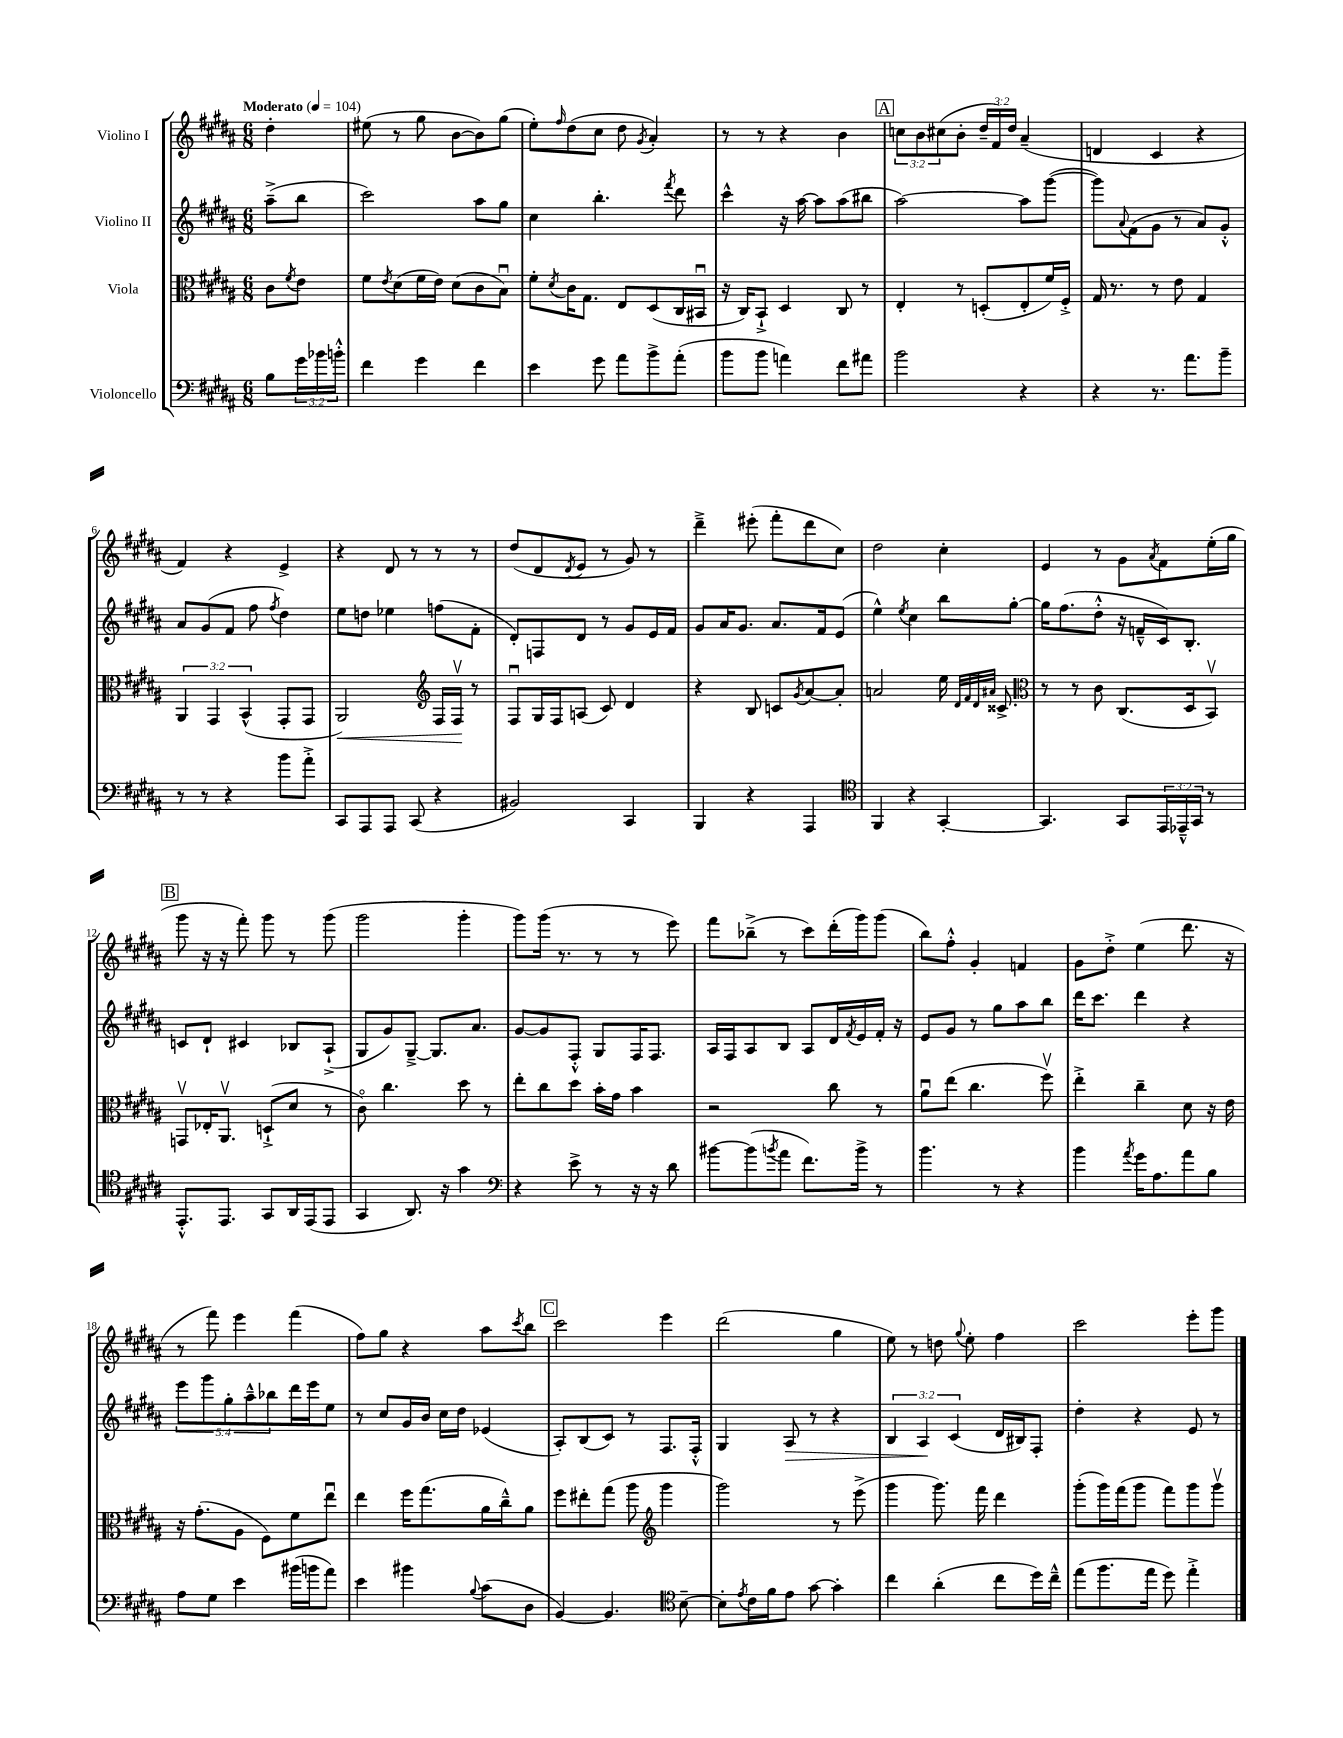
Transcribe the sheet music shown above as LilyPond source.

<<
\new StaffGroup <<
\new Staff = "s0" \with { instrumentName = "Violino I" } {
    \clef treble \key b \major \numericTimeSignature \time 6/8 \override Staff.TupletNumber.text = #tuplet-number::calc-fraction-text \partial 4 \tempo "Moderato" 4 = 104
    dis''4-. |
    eis''8( r8 gis''8 b'8~ b'8) gis''8( |
    e''8-.) \grace { fis''16 } dis''8( cis''8 dis''8 \acciaccatura { gis'8 } ais'4-.) |
    r8 r8 r4 b'4 |
    \mark \markup { \box "A" } \tuplet 3/2 { c''8 b'8 cis''8( } b'8-. \tuplet 3/2 { dis''16-- fis'16) dis''16 } ais'4--( |
    d'4 cis'4 r4 |
    fis'4) r4 e'4-> |
    r4 dis'8 r8 r8 r8 |
    dis''8( dis'8 \acciaccatura { dis'8 } e'8 r8 gis'8) r8 |
    dis'''4---> eis'''8-.( fis'''8-. dis'''8 cis''8) |
    dis''2 cis''4-. |
    e'4 r8 gis'8 \acciaccatura { ais'8 } fis'8 e''16-.( gis''16 |
    \mark \markup { \box "B" } gis'''8 r16 r16 fis'''8-.) gis'''8 r8 gis'''8( |
    gis'''2 gis'''4-. |
    gis'''8) gis'''16( r8. r8 r8 e'''8) |
    fis'''8 bes''8--->( r8 cis'''8) dis'''16-.( gis'''16) gis'''8( |
    b''8) fis''8-.-^ gis'4-. f'4 |
    gis'8 dis''8-.-> e''4( dis'''8. r16 |
    r8 fis'''8) e'''4 fis'''4( |
    fis''8) gis''8 r4 ais''8 \acciaccatura { cis'''8 } b''8 |
    \mark \markup { \box "C" } cis'''2 e'''4 |
    dis'''2( gis''4 |
    e''8) r8 d''8 \appoggiatura { gis''8 } e''8-. fis''4 |
    cis'''2 e'''8-. gis'''8 \bar "|." |
}
\new Staff = "s1" \with { instrumentName = "Violino II" } {
    \clef treble \key b \major \numericTimeSignature \time 6/8 \override Staff.TupletNumber.text = #tuplet-number::calc-fraction-text \partial 4
    ais''8--->( b''8 |
    cis'''2) ais''8 gis''8 |
    cis''4 b''4.-. \acciaccatura { fis'''8 } dis'''8 |
    cis'''4-^ r16 ais''16~ ais''8 ais''8( bis''8 |
    \mark \markup { \box "A" } ais''2~) ais''8 gis'''8~( |
    gis'''8) \appoggiatura { ais'8 } fis'8( gis'8 r8 ais'8) gis'8-.-^ |
    ais'8 gis'8( fis'8 fis''8 \acciaccatura { fis''8 } dis''4) |
    e''8 d''8 ees''4 f''8( fis'8-. |
    dis'8-.) f8 dis'8 r8 gis'8 e'16 fis'16 |
    gis'8 ais'16 gis'8. ais'8. fis'16 e'8( |
    e''4-^) \acciaccatura { e''8 } cis''4 b''8 gis''8~-. |
    gis''16 fis''8.( dis''8-.-^ r16 f'16---^ cis'16) b8.-. |
    \mark \markup { \box "B" } c'8 dis'8-! cis'4 bes8 ais8-!->( |
    gis8 gis'8) gis8~---> gis8. ais'8. |
    gis'8~ gis'8 fis8-.-^ gis8 fis16 fis8. |
    ais16 fis16 ais8 b8 ais8 dis'16 \acciaccatura { fis'8 } e'16 fis'16-. r16 |
    e'8 gis'8 r8 gis''8 ais''8 b''8 |
    dis'''16 cis'''8. dis'''4 r4 |
    \tuplet 5/4 { e'''8 gis'''8 gis''8-. ais''8---^ bes''8 } dis'''16 e'''16 e''8 |
    r8 cis''8 gis'16 b'16 cis''16 dis''16 ees'4( |
    \mark \markup { \box "C" } ais8-.) b8( cis'8) r8 fis8. fis16-.-^ |
    gis4 ais8\> r8 r4 |
    \tuplet 3/2 { b4 ais4\! cis'4( } dis'16 bis16) fis8-. |
    dis''4-. r4 e'8 r8 \bar "|." |
}
\new Staff = "s2" \with { instrumentName = "Viola" } {
    \clef alto \key b \major \numericTimeSignature \time 6/8 \override Staff.TupletNumber.text = #tuplet-number::calc-fraction-text \partial 4
    cis'8 \acciaccatura { fis'8 } e'8 |
    fis'8 \acciaccatura { e'8 } dis'8( fis'16 e'16) dis'8( cis'8 b8\downbow) |
    fis'8-. \acciaccatura { dis'8 } cis'16 gis8. e8 dis8( cis16 bis,16\downbow |
    r16 cis16) b,8-!-> dis4 cis8 r8 |
    \mark \markup { \box "A" } e4-. r8 d8-.( e8-. fis'16) fis16-.-> |
    gis16 r8. r8 e'8 gis4 |
    \tuplet 3/2 { ais,4 gis,4 b,4-^( } gis,8-. gis,8 |
    ais,2\<) \clef treble fis16 fis16\upbow\! r8 |
    fis8\downbow gis16 fis16 a8( cis'8) dis'4 |
    r4 b8 c'8 \acciaccatura { gis'8 } ais'8~ ais'8-. |
    a'2 e''16 \grace { dis'32 fis'32 dis'32 ais'32 } cisis'8.-> |
    \clef alto r8 r8 cis'8 cis8.( dis16 b,8\upbow) |
    \mark \markup { \box "B" } g,8\upbow ees16-. ais,8.\upbow d8-!->( dis'8 r8 |
    cis'8\flageolet) cis''4. dis''8 r8 |
    e''8-. cis''8 dis''8 b'16-. gis'16 b'4 |
    r2 cis''8 r8 |
    ais'8\downbow e''8( cis''4. fis''8\upbow) |
    e''4-.-> cis''4-- dis'8 r16 e'16 |
    r16 gis'8.-.( ais8 fis8) fis'8 e''8\downbow |
    e''4 fis''16 gis''8.( ais'16 cis''16---^) ais'8 |
    \mark \markup { \box "C" } fis''8 eis''8-. gis''8( ais''8 \clef treble gis'''4 |
    gis'''2) r8 e'''8->( |
    gis'''4 gis'''8.) fis'''16 dis'''4 |
    gis'''8-.( gis'''16) fis'''16( gis'''8 fis'''8) gis'''8 gis'''8\upbow \bar "|." |
}
\new Staff = "s3" \with { instrumentName = "Violoncello" } {
    \clef bass \key b \major \numericTimeSignature \time 6/8 \override Staff.TupletNumber.text = #tuplet-number::calc-fraction-text \partial 4
    b8 \tuplet 3/2 { gis'16 bes'16 b'16-.-^ } |
    fis'4 gis'4 fis'4 |
    e'4 gis'8 ais'8 b'8-> ais'8-.( |
    b'8 b'8 a'4) fis'8 ais'8 |
    \mark \markup { \box "A" } b'2 r4 |
    r4 r8. ais'8. b'8-- |
    r8 r8 r4 b'8 ais'8-.-> |
    cis,8 ais,,8 ais,,8 cis,8( r4 |
    bis,2) cis,4 |
    b,,4 r4 ais,,4 |
    \clef tenor fis,4 r4 gis,4~-. |
    gis,4. gis,8 \tuplet 3/2 { e,16 ees,16---^ gis,16 } r8 |
    \mark \markup { \box "B" } e,8.-.-^ e,8. gis,8 ais,16 e,16( e,8 |
    gis,4 ais,8.) r16 gis'4 |
    \clef bass r4 e'8-> r8 r16 r16 dis'8 |
    bis'8~ bis'8( \acciaccatura { b'8 } ais'8 fis'8.) b'16-> r8 |
    b'4. r8 r4 |
    b'4 \acciaccatura { ais'8 } gis'16 ais8. ais'8 b8 |
    ais8 gis8 e'4 bis'16( b'16 ais'8) |
    e'4 bis'4 \appoggiatura { b8 } cis'8( dis8 |
    \mark \markup { \box "C" } b,4~) b,4. \clef tenor b8~-- |
    b8-. \acciaccatura { e'8 } cis'16 fis'16 e'8 gis'8~ gis'4-. |
    cis''4 ais'4-.( cis''8 dis''16) cis''16---^ |
    e''8( fis''8. e''16 dis''8) e''4-.-> \bar "|." |
}
>>
>>
